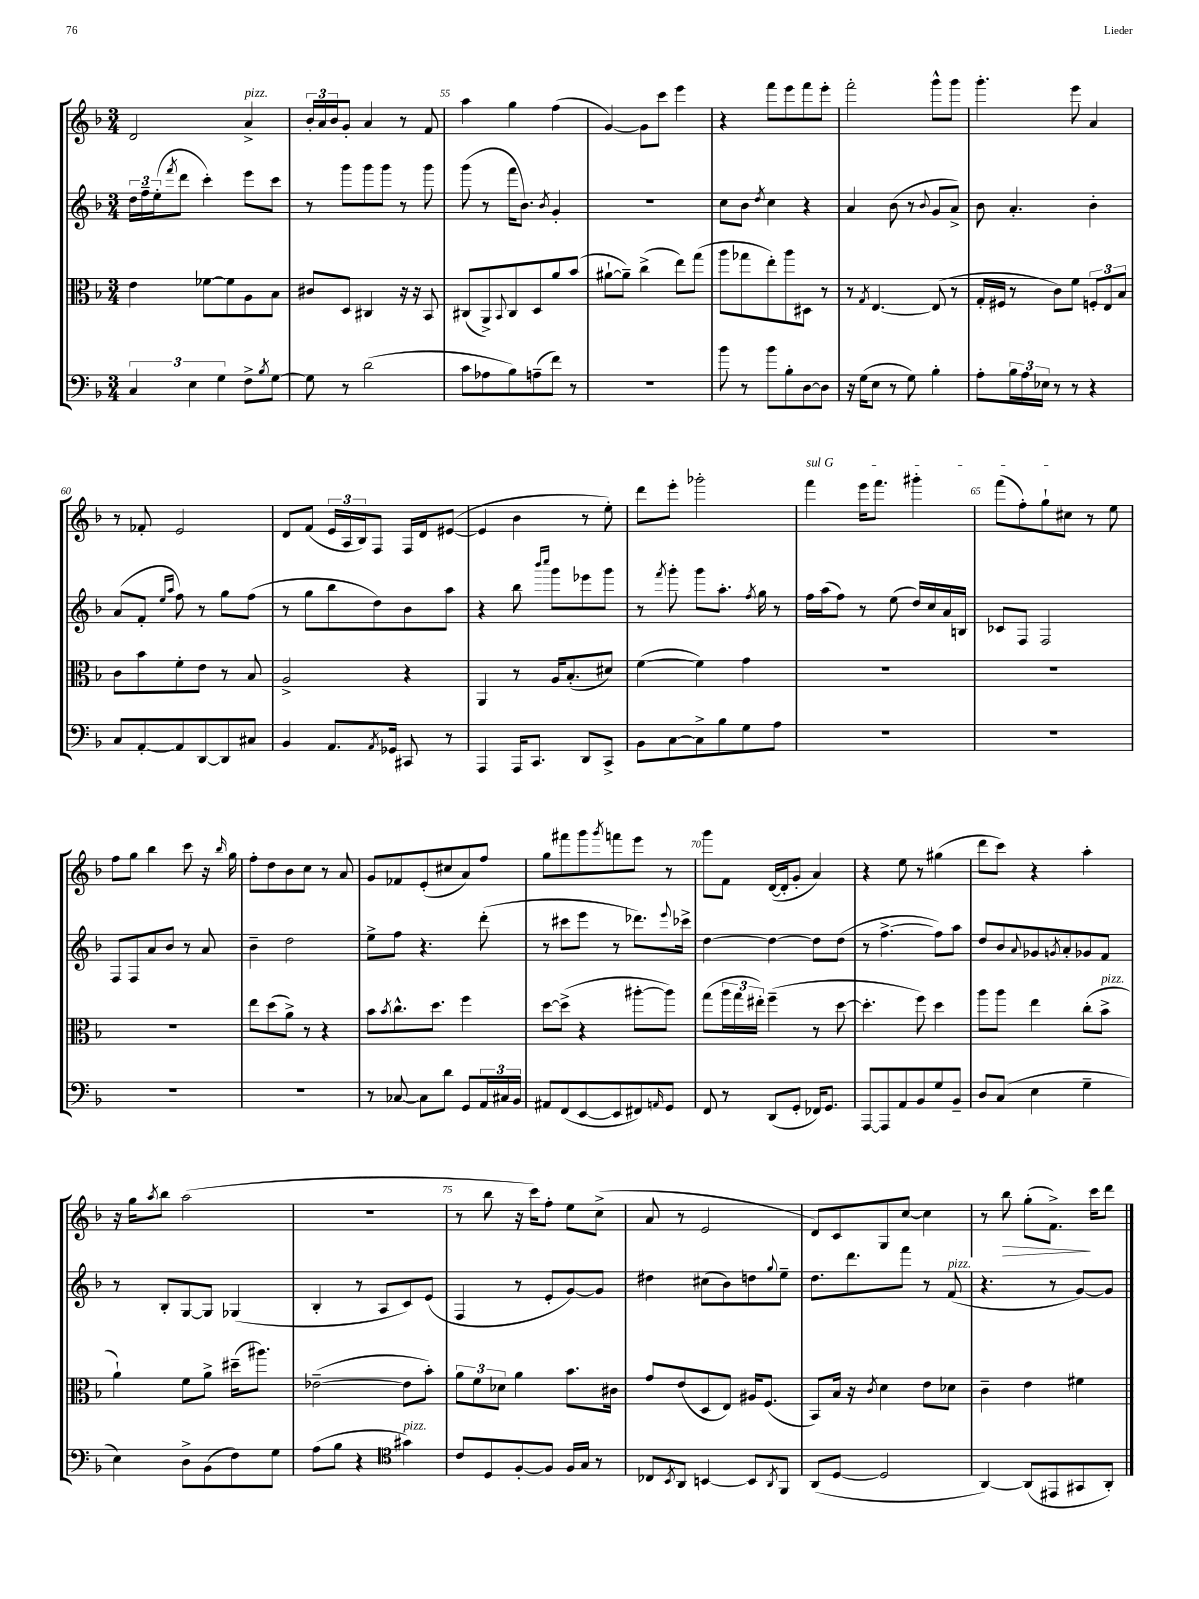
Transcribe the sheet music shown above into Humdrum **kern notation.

**kern	**kern	**kern	**kern
*staff4	*staff3	*staff2	*staff1
*clefF4	*clefC3	*clefG2	*clefG2
*k[b-]	*k[b-]	*k[b-]	*k[b-]
*M3/4	*M3/4	*M3/4	*M3/4
6C	4e	24dd	2d
.	.	24ff~	.
.	.	(24ee'	.
.	.	8qfff	.
.	.	8ddd	.
6E	.	.	.
.	[8f-	4ccc')	.
6G	.	.	.
.	8f-]	.	.
8F^	8A	8eee	4a^
8qB-	.	.	.
[8G	8B-	8ccc	.
=	=	=	=
8G]	8c#	8r	24b-'
.	.	.	24a
.	.	.	24b-
8r	8D	8ggg	8g'
(2d	4C#	8ggg	4a
.	.	8ggg	.
.	16r	8r	8r
.	16r	.	.
.	8BB-	8ggg	8f
=	=	=	=
8c	(8C#	(8ggg	4aa
8A-	8AA^)	8r	.
.	8qqBB-	.	.
8B-)	8C#	16fff	4gg
.	.	8.b-)	.
(8A~	8D	.	.
.	.	8qb-	.
8f)	8a	4g'	(4ff
8r	(8b-	.	.
=	=	=	=
2.r	[8a#`	2.r	[4g)
.	8a#~])	.	.
.	(4cc^	.	8g]
.	.	.	8ccc
.	8ee)	.	4eee
.	(8gg	.	.
=	=	=	=
8b-	8aa	8cc	4r
8r	8gg-	8b-	.
.	.	8qdd	.
8b-	8ee')	4cc	8fff
8B-'	8aa	.	8eee
[8D	8D#	4r	8fff
8D]	8r	.	8eee'
=	=	=	=
16r	8r	4a	2fff'
(16G	.	.	.
.	8qG	.	.
8E	[4.E	.	.
8r	.	(8b-	.
8G)	.	8r	.
.	.	8qqb-	.
4B-'	(8E]	8g	8ggg^^
.	8r	8a^)	8ggg
=	=	=	=
8A'	16G'	8b-	4.ggg'
.	16F#	.	.
24B-	8r	4.a'	.
24A	.	.	.
24E-	.	.	.
8r	8c)	.	.
8r	8f	.	8eee
4r	12F'	4b-'	4a
.	12E	.	.
.	12B-	.	.
=	=	=	=
8C	8c	(8a	8r
[8AA'	8b-	8f'	8f-'
.	.	16qqee	.
.	.	16qqaa	.
8AA]	8f'	8ff)	2e
[8DD	8e	8r	.
8DD]	8r	8gg	.
8C#	8B-	(8ff	.
=	=	=	=
4BB-	2A^	8r	8d
.	.	8gg	(8f
8.AA	.	8bb-	24e
.	.	.	24A
.	.	.	24B-)
.	.	8dd)	8F
8qAA	.	.	.
16GG-	.	.	.
8CC#	4r	8b-	16F
.	.	.	16d
8r	.	8aa	([8e#
=	=	=	=
4AAA	4AA	4r	4e#]
16AAA	8r	8bb-	4b-
8.CC	.	.	.
.	.	16qqbbb-	.
.	.	16qqcccc	.
.	16A	8ggg	.
.	(8.B-'	.	.
8DD	.	8eee-	8r
8CC^	8d#)	8ggg	8ee')
=	=	=	=
8BB-	([4f	8r	8ddd
.	.	8qfff	.
[8C	.	8ggg'	8eee'
8C^]	4f])	8ggg	2ggg-'
8B-	.	8.aa'	.
8G	4g	.	.
.	.	8qff	.
.	.	16gg	.
8A	.	8r	.
=	=	=	=
2.r	2.r	16ff	4fff
.	.	(16aa	.
.	.	8ff)	.
.	.	8r	16eee
.	.	.	8.fff
.	.	(8ee	.
.	.	16dd)	4ggg#'
.	.	16cc	.
.	.	16a	.
.	.	16B	.
=	=	=	=
2.r	2.r	8c-	(8fff
.	.	8F	8ff')
.	.	2F	8gg`
.	.	.	8cc#
.	.	.	8r
.	.	.	8ee
=	=	=	=
2.r	2.r	8F	8ff
.	.	8F	8gg
.	.	8a	4bb-
.	.	8b-	.
.	.	8r	8ccc
.	.	8a	16r
.	.	.	16qqbb-
.	.	.	16gg
=	=	=	=
2.r	8ee	4b-~	8ff'
.	(8dd	.	8dd
.	8a^)	2dd	8b-
.	8r	.	8cc
.	4r	.	8r
.	.	.	8a
=	=	=	=
8r	8b-	8ee^	8g
.	8qb-	.	.
[8C-	8.cc^^	8ff	8f-
8C-]	.	4.r	(8e'
.	8.dd	.	.
8d	.	.	8cc#
8GG	4ff	.	8a)
24AA	.	(8ddd'	8ff
24C#	.	.	.
24BB-	.	.	.
=	=	=	=
8AA#	[8dd	8r	8gg
(8FF	(8dd^]	8ccc#	8fff#
[8EE	4r	8eee	8ggg
.	.	.	8qggg
8EE]	.	8r	8fff
8FF#)	[8aa#'	8.ddd-)	8eee
16qqAA	.	.	.
8GG	8aa#])	.	8r
.	.	8qqeee	.
.	.	16ccc-^	.
=	=	=	=
8FF	(8gg	[4dd	8ggg
8r	24aa	.	8f
.	24gg	.	.
.	24ee#')	.	.
(8DD	(4ff~	4dd_	([16d
.	.	.	16d']
8GG'	.	.	8g'
16FF-)	8r	8dd]	4a)
8.GG	.	.	.
.	[8dd	(8dd	.
=	=	=	=
[8AAA	4.dd']	8r	4r
8AAA]	.	[4.ff^	.
8AA	.	.	8ee
8BB-	8ff)	.	8r
8G	4dd	8ff])	(4gg#
8BB-~	.	8aa	.
=	=	=	=
8D	8aa	8dd	8ddd
(8C	8aa	8b-	8ccc)
.	.	8qqa	.
4E	4ee	8g-	4r
.	.	8qg	.
.	.	8a'	.
4G~	(8cc'	8g-	4aa'
.	8b-^	8f	.
=	=	=	=
4E)	4a`)	8r	16r
.	.	.	16gg
.	.	.	8qaa
.	.	8B-'	8bb-
8D^	8f	[8G	(2aa
(8BB-	8a^	8G]	.
8F)	(16dd#~	(4G-	.
.	8.aa#)	.	.
8G	.	.	.
=	=	=	=
(8A	([2e-~	4B-'	2.r
8B-	.	.	.
4r	.	8r	.
.	.	8A	.
*clefC4	*	*	*
4g#)	8e-]	8c)	.
.	8b-')	(8e	.
=	=	=	=
8c	12a	4F	8r
.	12f	.	.
8D	.	.	8bb-
.	12d-	.	.
[8F'	4a	8r	16r
.	.	.	16ccc)
8F]	.	8e'	8ff'
16F	8.b-	[8g)	8ee
16G	.	.	.
8r	.	8g]	(8cc^
.	16c#	.	.
=	=	=	=
8C-	8g	4dd#	8a
8qBB-	.	.	.
8AA	(8e	.	8r
[4BB	8D	(8cc#	2e
.	8E)	8b-)	.
8BB]	16A#	8dd	.
.	(8.F	.	.
8qAA	.	8qqgg	.
8FF	.	8ee~	.
=	=	=	=
(8AA	8BB-)	8.dd	8d)
[8D	16B-	.	8c
.	16r	8.ddd	.
.	8qc	.	.
2D]	4d	.	8G
.	.	8fff	[8cc
.	8e	8r	4cc]
.	8d-	(8f	.
=	=	=	=
[4AA)	4c~	4.r	8r
.	.	.	8bb-
(8AA]	4e	.	(8gg'
8EE#	.	8r	8.f^)
8GG#	4f#	[8g)	.
.	.	.	16ccc
8AA')	.	8g]	8ddd
==	==	==	==
*-	*-	*-	*-
